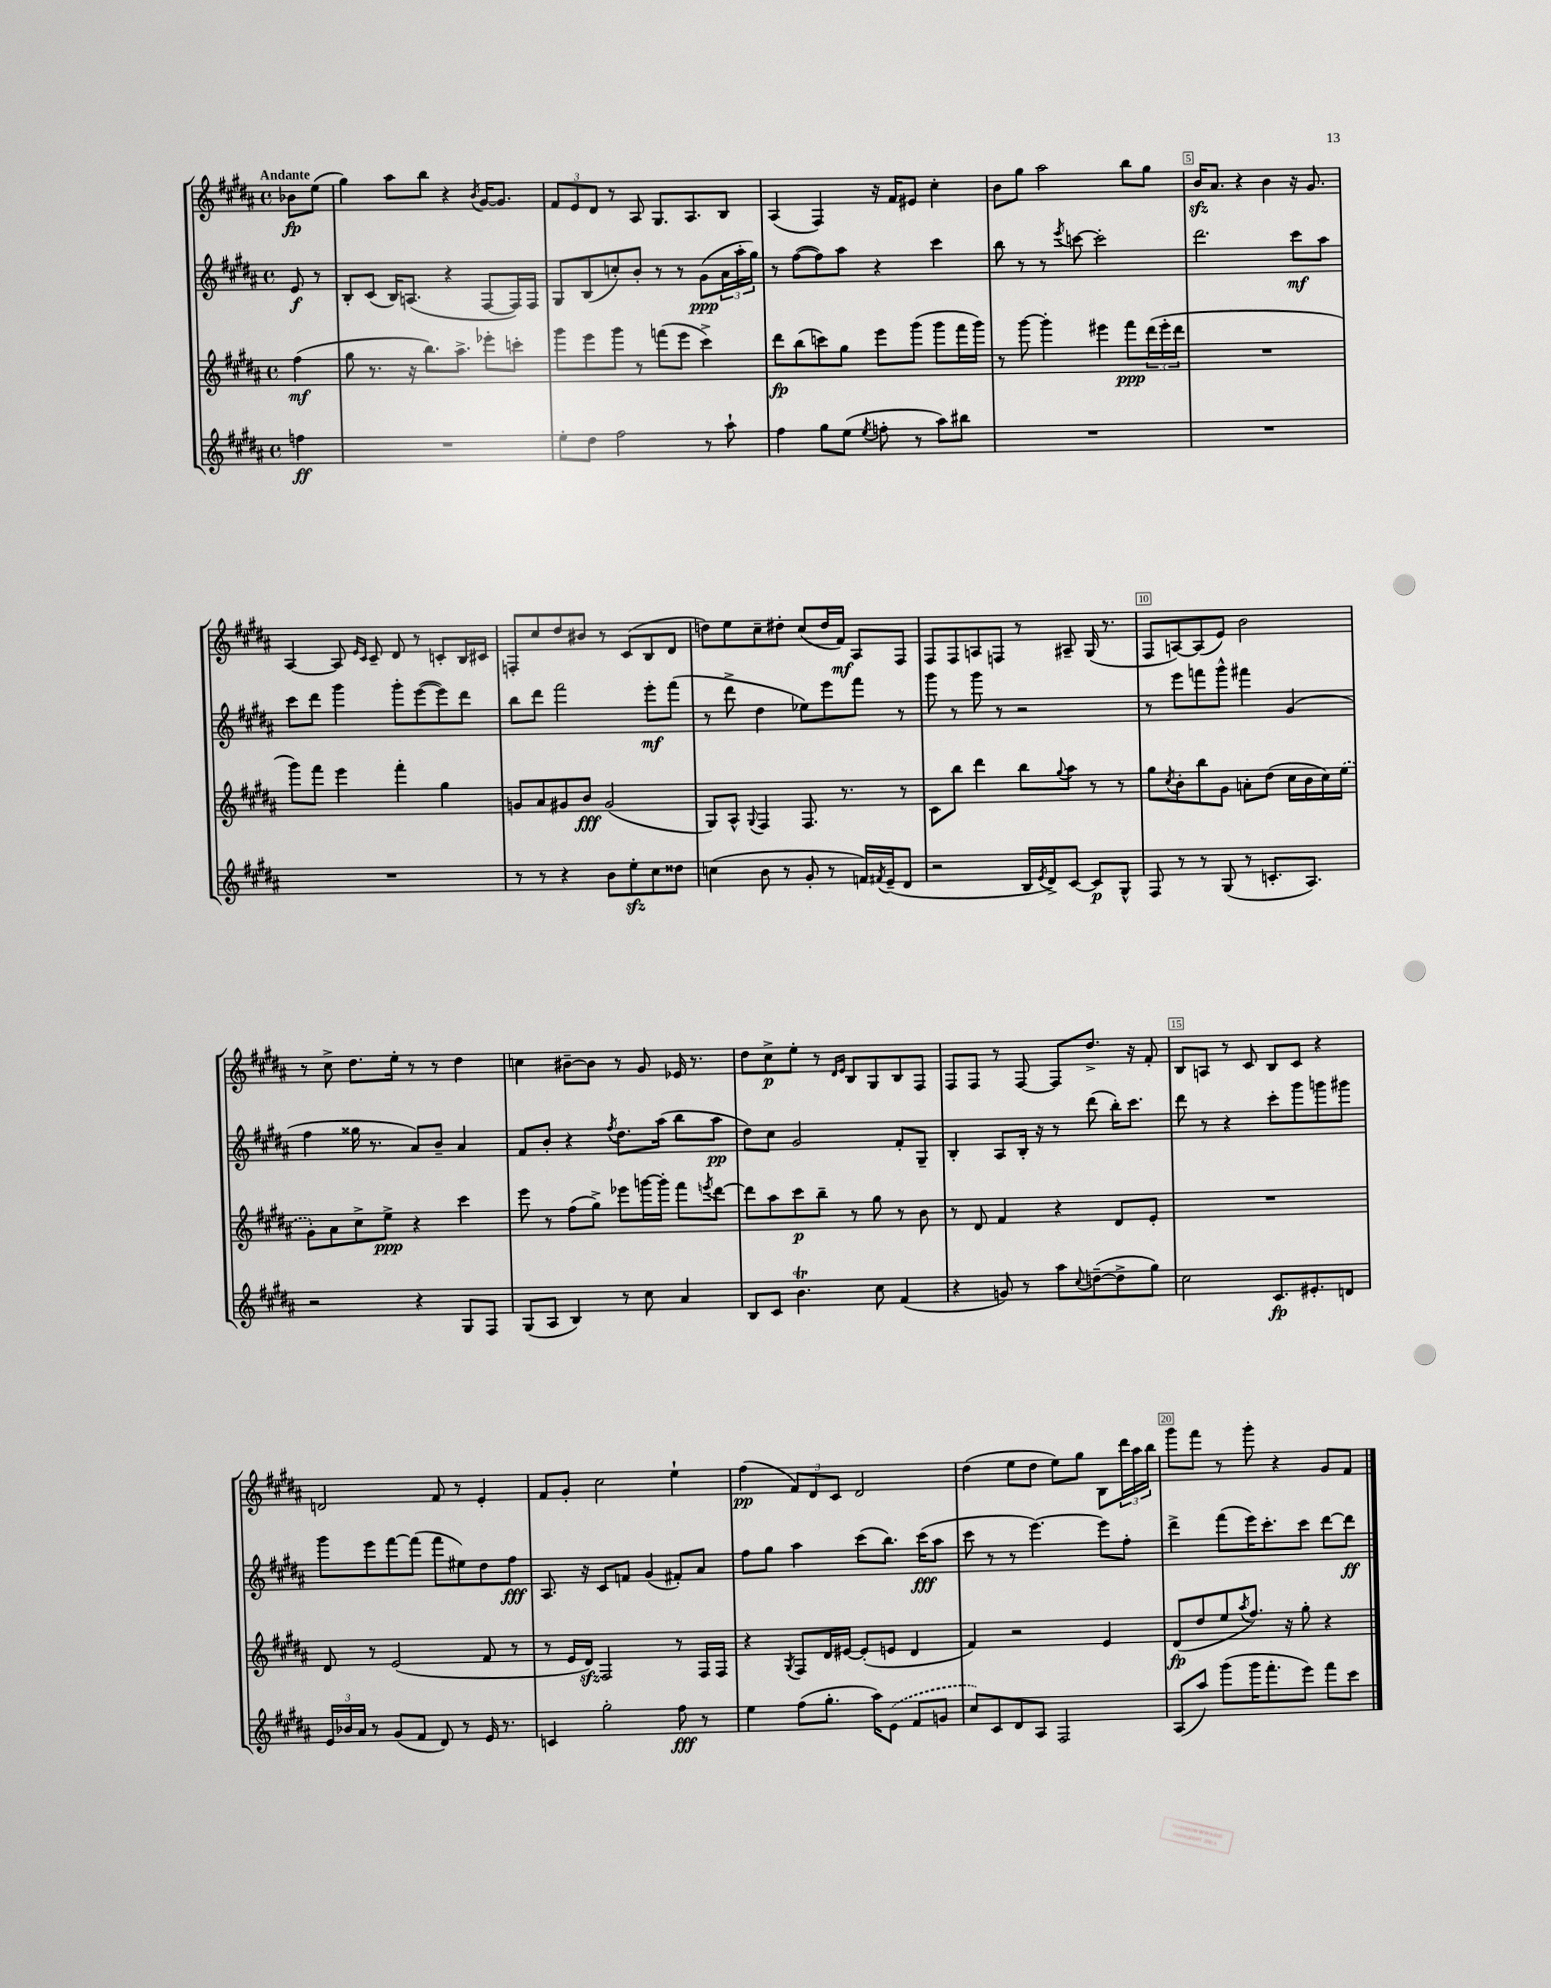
<<
\new StaffGroup <<
\new Staff = "s0" {
    \clef treble \key b \major \defaultTimeSignature \time 4/4 \partial 4 \tempo "Andante"
    bes'8\fp e''8( |
    gis''4) ais''8 b''8 r4 \acciaccatura { b'8 } gis'16~ gis'8. |
    \tuplet 3/2 { fis'8 e'8 dis'8 } r8 ais8 gis8. ais8. b8 |
    ais4( fis4) r16 fis'16 eis'8 cis''4-. |
    b'8 gis''8 ais''2 b''8 gis''8 |
    b'16\sfz ais'8. r4 b'4 r16 gis'8. |
    ais4~ ais8 \grace { e'16 cis'16 } cis'8-- dis'8 r8 c'8-. b16 cis'16 |
    f8-. cis''8 dis''8 bis'8 r8 cis'8( b8 dis'8 |
    d''8) e''8 cis''8-- dis''8-. cis''8( dis''16 fis'16\mf) ais8 fis8 |
    fis8 fis8 a8 f8 r8 ais8-- gis16( r8. |
    fis8 a8~) a8( e'8) b'2 |
    r8 cis''8-> dis''8. e''16-. r8 r8 dis''4 |
    c''4 bis'8~-- bis'8 r8 gis'8 ees'16 r8. |
    dis''8 cis''8->\p e''8-. r8 \grace { dis'16 e'16 } b8 gis8 b8 fis8 |
    fis8 fis8 r8 fis8~ fis8 dis''8.-> r16 fis'8-. |
    b8 a8 r8 cis'8 b8 cis'8 r4 |
    d'2 fis'8 r8 e'4-. |
    fis'8 gis'8-. cis''2 e''4-! |
    fis''4\pp( \tuplet 3/2 { fis'8) dis'8 cis'8 } dis'2 |
    dis''4( e''8 dis''8 e''8) gis''8 b8 \tuplet 3/2 { dis'''16 ais''16 b''16 } |
    gis'''8 fis'''8 r8 gis'''8-. r4 gis'8 fis'8 \bar "|." |
}
\new Staff = "s1" {
    \clef treble \key b \major \defaultTimeSignature \time 4/4 \partial 4
    e'8\f r8 |
    b8-. cis'8( b16) a8.( r4 fis8~ fis16) fis16 |
    gis8 b8( c''8-.) b'8-. r8 r8 gis'8\ppp( \tuplet 3/2 { ais'16 ais''16-. gis''16) } |
    r8 fis''8~( fis''8) ais''8 r4 cis'''4 |
    b''8 r8 r8 \acciaccatura { e'''8 } c'''8~ c'''2-. |
    dis'''2. cis'''8\mf ais''8 |
    cis'''8 dis'''8 gis'''4 gis'''8-. e'''8~( e'''8) dis'''8 |
    b''8 dis'''8 fis'''2 e'''8-.\mf fis'''8( |
    r8 dis'''8-> dis''4 ees''8) e'''8 fis'''8 r8 |
    gis'''8 r8 gis'''8 r8 r2 |
    r8 e'''8 f'''8 gis'''8-^ fis'''4 gis'4( |
    fis''4 gisis''16 r8. ais'8) b'8-- ais'4 |
    fis'8 b'8-. r4 \acciaccatura { fis''8 } dis''8. ais''16( b''8 ais''8\pp |
    dis''8) cis''8 gis'2 fis'8-. gis8-- |
    b4-. ais8 b16-. r16 r8 dis'''8( b''16-.) cis'''8. |
    dis'''8 r8 r4 cis'''8-. gis'''8 g'''8 gis'''8 |
    gis'''8 e'''8 fis'''8~ fis'''8( fis'''8 eis''8) dis''8 fis''8\fff |
    ais8. r16 cis'8 f'8 gis'4( fis'8-.) ais'8 |
    fis''8 gis''8 ais''4 cis'''8( b''8.) cis'''16\fff( ais''8 |
    cis'''8 r8 r8 e'''4.~) e'''8 fis''8-. |
    dis'''4-> fis'''8( e'''16) cis'''8.-. cis'''8 dis'''8~ dis'''8\ff \bar "|." |
}
\new Staff = "s2" {
    \clef treble \key b \major \defaultTimeSignature \time 4/4 \partial 4
    fis''4\mf( |
    gis''8 r8. r16 b''8.) ais''8.-> ees'''8-. c'''8-. |
    gis'''8 e'''8 gis'''8 r8 f'''8( e'''8 cis'''4->) |
    dis'''8\fp b''8( c'''8) gis''8 e'''8 gis'''8( gis'''8 fis'''16 gis'''16) |
    r8 gis'''8~ gis'''4-. eis'''4 fis'''8\ppp \tuplet 3/2 { dis'''16( eis'''16-. dis'''16 } |
    R1 |
    gis'''8) fis'''8 e'''4 fis'''4-. gis''4 |
    g'8 ais'8 gis'8 b'8\fff gis'2( |
    gis8) ais8-^ \appoggiatura { gis8 } fis4 fis8. r8. r8 |
    cis'8 b''8 dis'''4 b''8 \appoggiatura { gis''8 } ais''8 r8 r8 |
    gis''8 \acciaccatura { cis''8 } b'8-. b''8 gis'8 a'8-. dis''8( cis''16 b'16 cis''16) \once \slurDashed e''16( |
    gis'8-.) ais'8 cis''8-> e''8->\ppp r4 cis'''4 |
    e'''8 r8 fis''8( gis''8->) ees'''8 g'''16~ g'''16-. fis'''8 \acciaccatura { e'''8 } dis'''8~ |
    dis'''8 ais''8 cis'''8\p b''8-- r8 gis''8 r8 b'8 |
    r8 dis'8 fis'4 r4 dis'8 e'8-. |
    R1 |
    dis'8 r8 e'2( fis'8 r8 |
    r8 e'16 dis'16\sfz) fis2 r8 fis16 fis16 |
    r4 \acciaccatura { gis8 } fis8 dis'16 eis'16~ eis'8-.( e'8 dis'4 |
    fis'4) r2 e'4 |
    dis'8\fp( dis''8 e''8 \acciaccatura { ais''8 } fis''8.) r16 gis''8-. r4 \bar "|." |
}
\new Staff = "s3" {
    \clef treble \key b \major \defaultTimeSignature \time 4/4 \partial 4
    f''4\ff |
    R1 |
    e''8-. dis''8 fis''2 r8 ais''8-! |
    fis''4 gis''8 e''8( \acciaccatura { e''8 } f''8-. r8 ais''8) bis''8 |
    R1 |
    R1 |
    R1 |
    r8 r8 r4 b'8 e''8-.\sfz cis''8 disis''8 |
    c''4( b'8 r8 gis'8-. r8 f'16) \acciaccatura { fis'8 } e'16--( dis'8 |
    r2 b16 \acciaccatura { e'8 } dis'16->) cis'8~ cis'8\p gis8-^ |
    fis8 r8 r8 gis8( r8 c'8.-. ais8.) |
    r2 r4 gis8 fis8 |
    gis8( ais8 b4) r8 cis''8 ais'4 |
    b8 cis'8 b'4.\trill cis''8 fis'4( |
    r4 g'8) r8 ais''8 \appoggiatura { cis''8 } d''8~--( d''8-> gis''8) |
    cis''2 cis'8.\fp eis'8.-. d'8 |
    \tuplet 3/2 { e'16 bes'16 ais'16 } r8 gis'8( fis'8 dis'8) r8 e'16 r8. |
    c'4 gis''2-. fis''8\fff r8 |
    e''4 fis''8( gis''8.-. ais''16) \once \slurDashed e'8( fis'8 g'8 |
    cis''8) cis'8 dis'8 ais8 fis2 |
    ais8( ais''8) gis'''8( gis'''16 fis'''8.-. e'''8) fis'''8 cis'''8 \bar "|." |
}
>>
>>
\layout { \context { \Score \override BarNumber.break-visibility = ##(#f #t #t) barNumberVisibility = #(every-nth-bar-number-visible 5) \override BarNumber.stencil = #(make-stencil-boxer 0.1 0.3 ly:text-interface::print) } }
